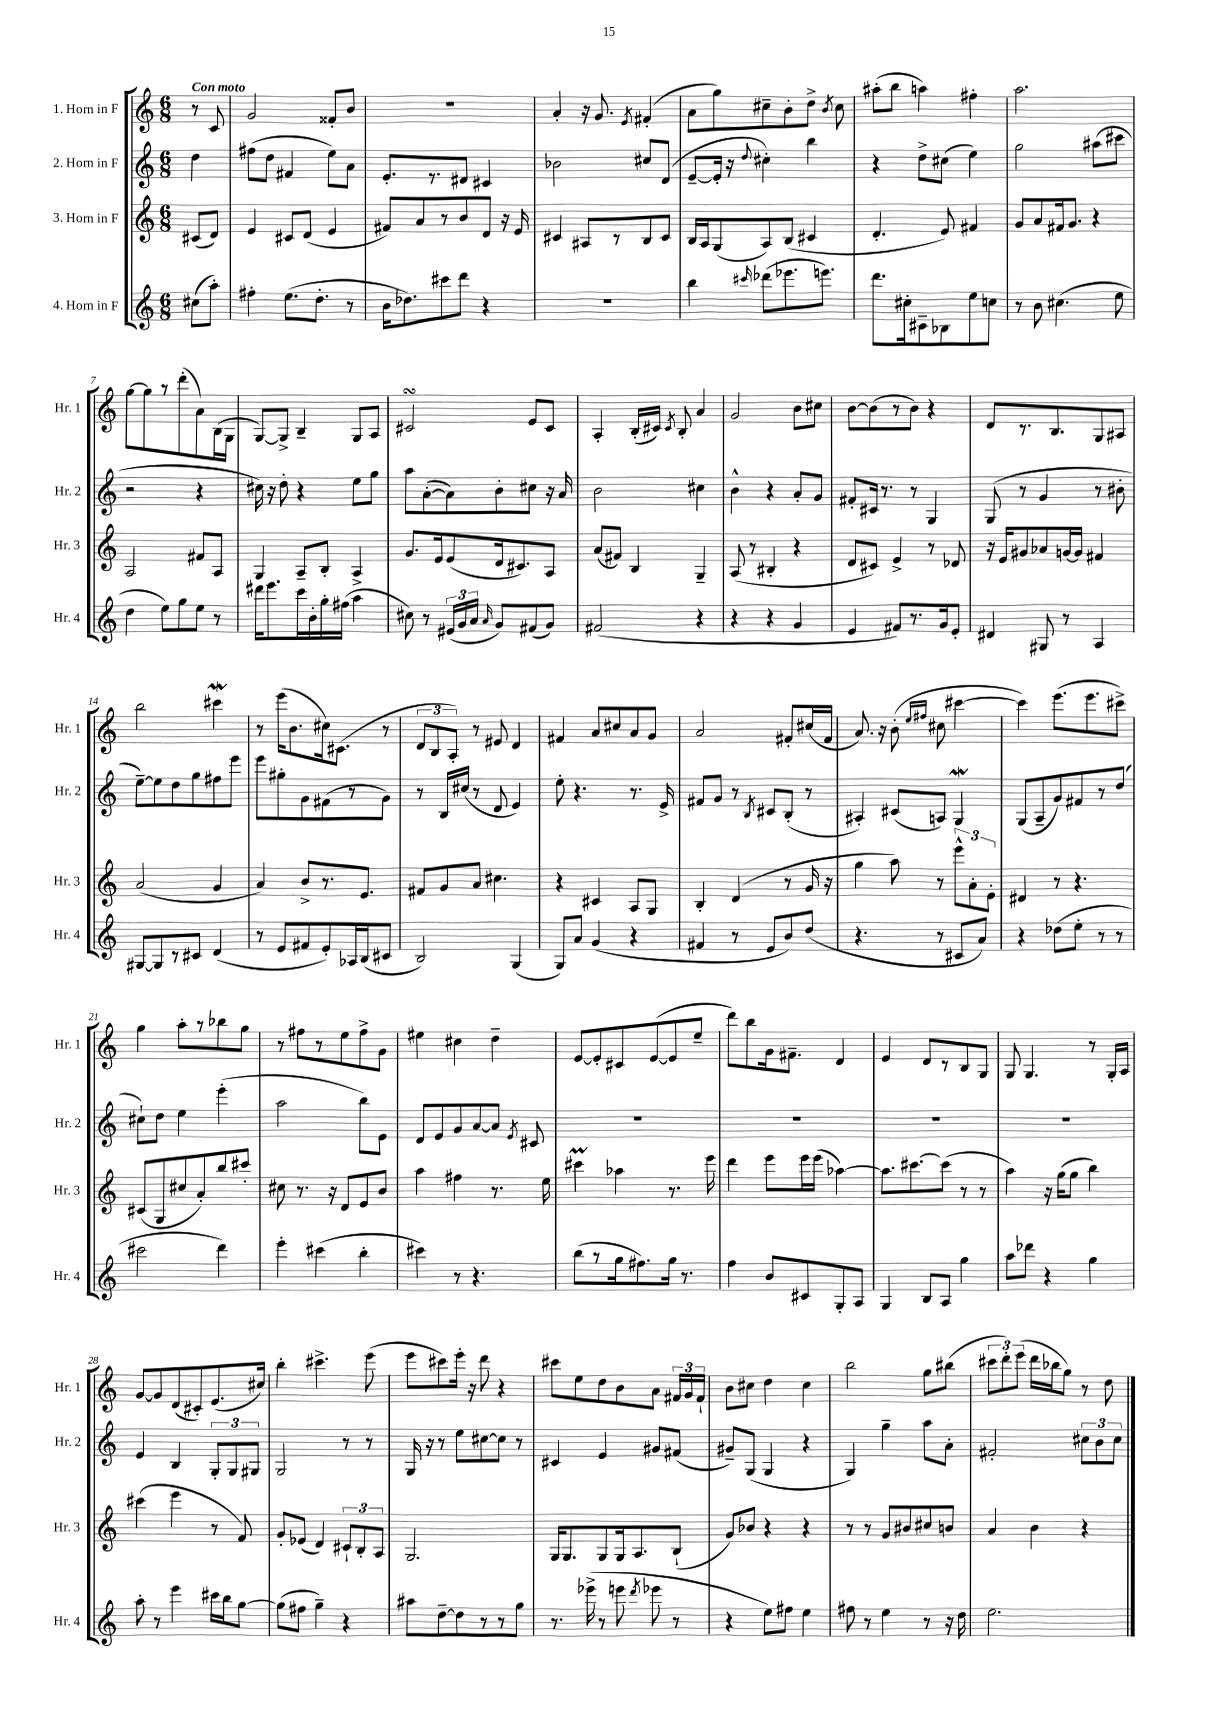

**kern	**kern	**kern	**kern
*staff4	*staff3	*staff2	*staff1
*clefG2	*clefG2	*clefG2	*clefG2
*k[]	*k[]	*k[]	*k[]
*M6/8	*M6/8	*M6/8	*M6/8
(8cc#\L	(8c#/L	4dd\	8r
8aa'\J)	8d/J)	.	8c/
=	=	=	=
4ff#'\	4e/	(8ff#\L	2g/
.	.	8dd\J	.
(8.ee\L	8c#/L	4f#/	.
.	(8d/J	.	.
8.dd'\J	.	.	.
.	4e/	8ee\L)	8f##'/L
8r	.	8a\J	8b/J
=	=	=	=
16b\LK	8f#/L)	8.e'/L	2.r
8.dd-\)	.	.	.
.	8a/	.	.
.	.	8.r	.
8ccc#\	8r	.	.
8ddd\J	8b/	8d#/J	.
4r	8d/J	4c#/	.
.	16r	.	.
.	16e/	.	.
=	=	=	=
2.r	4c#/	2b-\	4a'/
.	8A#/L	.	16r
.	.	.	8.g/
.	8r	.	.
.	.	.	8qe/
.	8B/	8cc#/L	(4f#'/
.	8c#/J	(8d/J	.
=	=	=	=
4bb\	16B/LL	[8e~/L	8a\L
.	16A/J	.	.
.	(8G/	16e'/]Jk	8gg\)
.	.	16r	.
16qqccc#/	.	8qqdd/	.
(8ddd-\L	8A/)	4cc#'\)	8cc#~\
8.eee-\	(8B/J	.	8b'\
.	4c#/	4bb\	8dd^\J
8.eee\J)	.	.	.
.	.	.	8qb/
.	.	.	8cc#\
=	=	=	=
8.ddd\L	4.d'/	4r	(8aa#'\L
.	.	.	8bb\J
16cc#'\k	.	.	.
8c#~\	.	8dd^\L	4aa\)
8B-\	8e/)	(8cc#\J	.
8ee\	4f#/	4ee\)	4ff#'\
8cc\J	.	.	.
=	=	=	=
8r	8g/L	2gg\	2.aa\
8b\	8a/	.	.
(4.cc#\	16f#/k	.	.
.	8.g/J	.	.
.	4r	(8aa#\L	.
8ee\	.	8ccc#\J	.
=	=	=	=
4dd\	2A/	2r	[8gg\L
.	.	.	8gg\]
8ee\L)	.	.	8r
8gg\	.	.	(8ddd'\
8ee\J	8f#/L	4r	8a\)
8r	8A/J	.	(16B\L
.	.	.	16G\JJ
=	=	=	=
16ddd#\LK	4G/	16cc#\)	[8G/L)
8.eee\	.	16r	.
.	.	8dd'\	8G^/]J
16ccc\L	8A~/L	4r	4B~/
16b'\	.	.	.
16gg'\	8B'/J	.	.
(16ff#\JJ	.	.	.
4aa\	4A^/	8ee\L	8G/L
.	.	8gg\J	8A/J
=	=	=	=
8cc#\)	8.g/L	8aa\L	2c#/
8r	.	([8a'\	.
.	16e/k	.	.
(24e#/LL	(8e/	8a\])	.
24g/	.	.	.
24a/JJ	.	.	.
16qqa/	.	.	.
8g/L)	16d/k	8b'\	.
.	8.c#/)	.	.
(8f#/	.	8cc#\J	8e/L
8g/J)	8A/J	16r	8c#/J
.	.	16a/	.
=	=	=	=
(2f#/	(8a/L	2b\	4A'/
.	8f#/J)	.	.
.	4B/	.	(16B'/LL
.	.	.	16c#/JJ)
.	.	.	8qc#/
.	.	.	8B'/
4r	4G~/	4cc#\	4a/
=	=	=	=
4r	(8A/	4b^^\	2g/
.	8r	.	.
4r	4B#'/	4r	.
4g/	4r	8a'/L	8b\L
.	.	8g/J	8cc#\J
=	=	=	=
4e/	8d/L	8f#'/L	[8b\L
.	8c#/J)	16c#/Jk	(8b\]
.	.	8.r	.
8f#/L)	4e^/	.	8r
8.r	.	8r	8b\J)
.	8r	4G/	4r
16g/k	.	.	.
8e'/J	8d-/	.	.
=	=	=	=
4d#/	16r	(8G/	8d/L
.	16e/LK	.	.
.	8g#/	8r	8.r
8G#/	8a-/	4g/	.
.	.	.	8.B/
8r	[16g/L	.	.
.	16g/]JJ	.	.
4A/	4f#/	8r	8G/
.	.	8b#'\	8A#/J
=	=	=	=
[8G#/L	(2a/	[8ee~\L)	2bb\
8G#/]	.	8ee\]	.
8r	.	8dd\	.
8c#/J	.	8gg\	.
(4d/	4g/	8ff#\	4ccc#\
.	.	8eee\J	.
=	=	=	=
8r	4a/)	8eee\L	8r
8e/L	.	8gg#'\	(16eee\LK
.	.	.	8.b\
8f#/	8b^/L	8g\	.
8e'/)	8.r	(8f#\	16cc#\k)
.	.	.	(8.c#\J
16A-/L	.	8r	.
(16B/J	8.e/J	.	.
8c#/J	.	8g\J)	8r
=	=	=	=
2B/)	8f#/L	8r	12d/L
.	.	.	12B/
.	8g/	16B/LL	.
.	.	.	12A'/J)
.	.	(16cc#/JJ	.
.	8a/J	8r	8r
.	4.cc#\	8d/	8e#/
(4G/	.	4e/)	4d/
=	=	=	=
8G/L)	4r	8ee'\	4f#/
8a/J	.	4.r	.
(4g/	4c#/	.	8a/L
.	.	.	8cc#/
4r	8A/L	8.r	8a/
.	8G/J	.	8g/J
.	.	16e^/	.
=	=	=	=
4f#/	4B'/	8f#/L	2a/
.	.	8g/J	.
8r	(4d/	8r	.
.	.	8qB/	.
8e/L	.	8c#/L	.
8b/)	8r	(8B'/J	8f#'/L
(8dd/J	16g/	8r	(16cc#/L
.	16r	.	16f#/JJ
=	=	=	=
4.r	4gg\	4A#'/)	8.a/)
.	.	.	16r
.	8aa\)	(8c#/L	(8b'\
.	.	.	16qqee/LL
.	.	.	16qqff#/JJ
8r	8r	8A/J)	8cc#\
8c#/L	12eee^^\L	4G/	[4ccc#\
.	12a'\	.	.
8a/J)	.	.	.
.	12e'\J	.	.
=	=	=	=
4r	4d#/	(8G/L	4ccc#\])
.	.	8A~/	.
(8dd-\L	8r	8g/)	(8.eee\L
8ee'\J	4.r	8f#/	.
.	.	.	8.eee\
8r	.	8r	.
8r	.	(8dd/J	8ccc#^\J)
=	=	=	=
2ccc#\	(8c#/L	8cc#`\L)	4gg\
.	8G/	8dd\J	.
.	8cc#/	4ee\	8aa'\L
.	8a'/)	.	8r
4ddd\)	8bb/	(4eee'\	8bb-\
.	8ccc#'/J	.	8gg\J
=	=	=	=
4eee'\	8cc#\	2aa\	8r
.	8.r	.	8ff#\L
(4ccc#\	.	.	8r
.	16r	.	.
.	8d/L	.	8ee\
4bb'\	8e/	8bb\L)	8ff#^\
.	8b/J	8e\J	8g\J
=	=	=	=
4ccc#\)	4aa\	8d/L	4ee#\
.	.	8e/	.
8r	4ff#\	8g/	4cc#\
4.r	.	[8a/	.
.	8.r	8a/]J	4dd~\
.	.	8qe/	.
.	.	8c#/	.
.	16ee\	.	.
=	=	=	=
(8bb\L	4ccc#\	2.r	[8e/L
8r	.	.	8e'/]
16gg\k	4aa-\	.	8c#/
8.ff#\)	.	.	.
.	.	.	([8e/
16gg\Jk	8.r	.	8e/]
8.r	.	.	.
.	.	.	8ee~/J
.	16eee\	.	.
=	=	=	=
4ff\	4ddd\	2.r	8ddd\L)
.	.	.	8bb\
8b/L	8eee\L	.	16g\k
.	.	.	8.f#~\J
8c#/	16eee\L	.	.
.	(16eee\JJ	.	.
8G'/	[4aa-\)	.	4d/
8A/J	.	.	.
=	=	=	=
4G/	8.aa-\]L	2.r	4e/
.	[8.ccc#\	.	.
8B/L	.	.	8d/L
8A/J	(8ccc#\]J	.	8r
4gg\	8r	.	8B/
.	8r	.	8G/J
=	=	=	=
8aa\L	4aa\)	2.r	8G/
8ddd-\J	.	.	4.G/
4r	16r	.	.
.	(16gg\LK	.	.
.	8gg\J	.	.
4gg\	4bb\)	.	8r
.	.	.	16G'/LL
.	.	.	16A/JJ
=	=	=	=
8aa'\	(4ccc#\	4e/	[8g/L
8r	.	.	8g/]
4eee\	4eee\	4B/	(8d/
.	.	.	8c#'/)
16ccc#\LL	8r	12G'/L	(8.e/
16bb\J	.	.	.
.	.	12G/	.
[8gg\J	8f/)	.	.
.	.	12G#/J	.
.	.	.	16cc#/Jk)
=	=	=	=
(8gg\]L	8g'/L	2G/	4bb'\
8ff#\J	(8e-/J	.	.
4gg~\)	4d/)	.	4.ccc#^\
4r	12c#`/L	8r	.
.	12B'/	.	.
.	.	8r	(8eee\
.	12A/J	.	.
=	=	=	=
8aa#\L	2.G/	16G/	8eee\L
.	.	16r	.
[8dd~\	.	8r	8ccc#\)
8dd\]	.	8ee\L	16eee'\Jk
.	.	.	16r
8r	.	[8cc#\	8ddd\
8r	.	8cc#\]J	4r
8gg\J	.	8r	.
=	=	=	=
8.r	16G/LK	4c#/	8ccc#\L
.	8.G/	.	.
.	.	.	8ee\
(16eee-^\	.	.	.
8r	8G/	4e/	8dd\
8eee\	16G/k	.	8b\
.	8.A/	.	.
8qddd/	.	.	.
8eee-\	.	8g#/L	8a\J
8r	(8B`/J	(8f#/J	24f#/LL
.	.	.	24g/
.	.	.	24f#`/JJ
=	=	=	=
4r	8g/L)	8g#~/L)	8b\L
.	8b-/J	(8G/J	8cc#\J
8ee\L)	4r	4G/	4dd\
8ff#\J	.	.	.
4ee\	4r	4r	4cc#\
=	=	=	=
8ff#\	8r	4G/)	2bb\
8r	8r	.	.
4ee\	8g/L	4gg~\	.
.	8b#/	.	.
8r	8cc#/	8aa\L	8gg\L
16r	8b/J	8a'\J	(8bb#\J
16dd\	.	.	.
=	=	=	=
2.ee\	4a/	2f#'/	12ccc#\L
.	.	.	12ddd'\)
.	.	.	(12eee\J
.	4b\	.	16ddd\LL
.	.	.	16bb-\J
.	.	.	8gg\J)
.	4r	12cc#\L	8r
.	.	12b\	.
.	.	.	8dd\
.	.	12cc#\J	.
==	==	==	==
*-	*-	*-	*-
